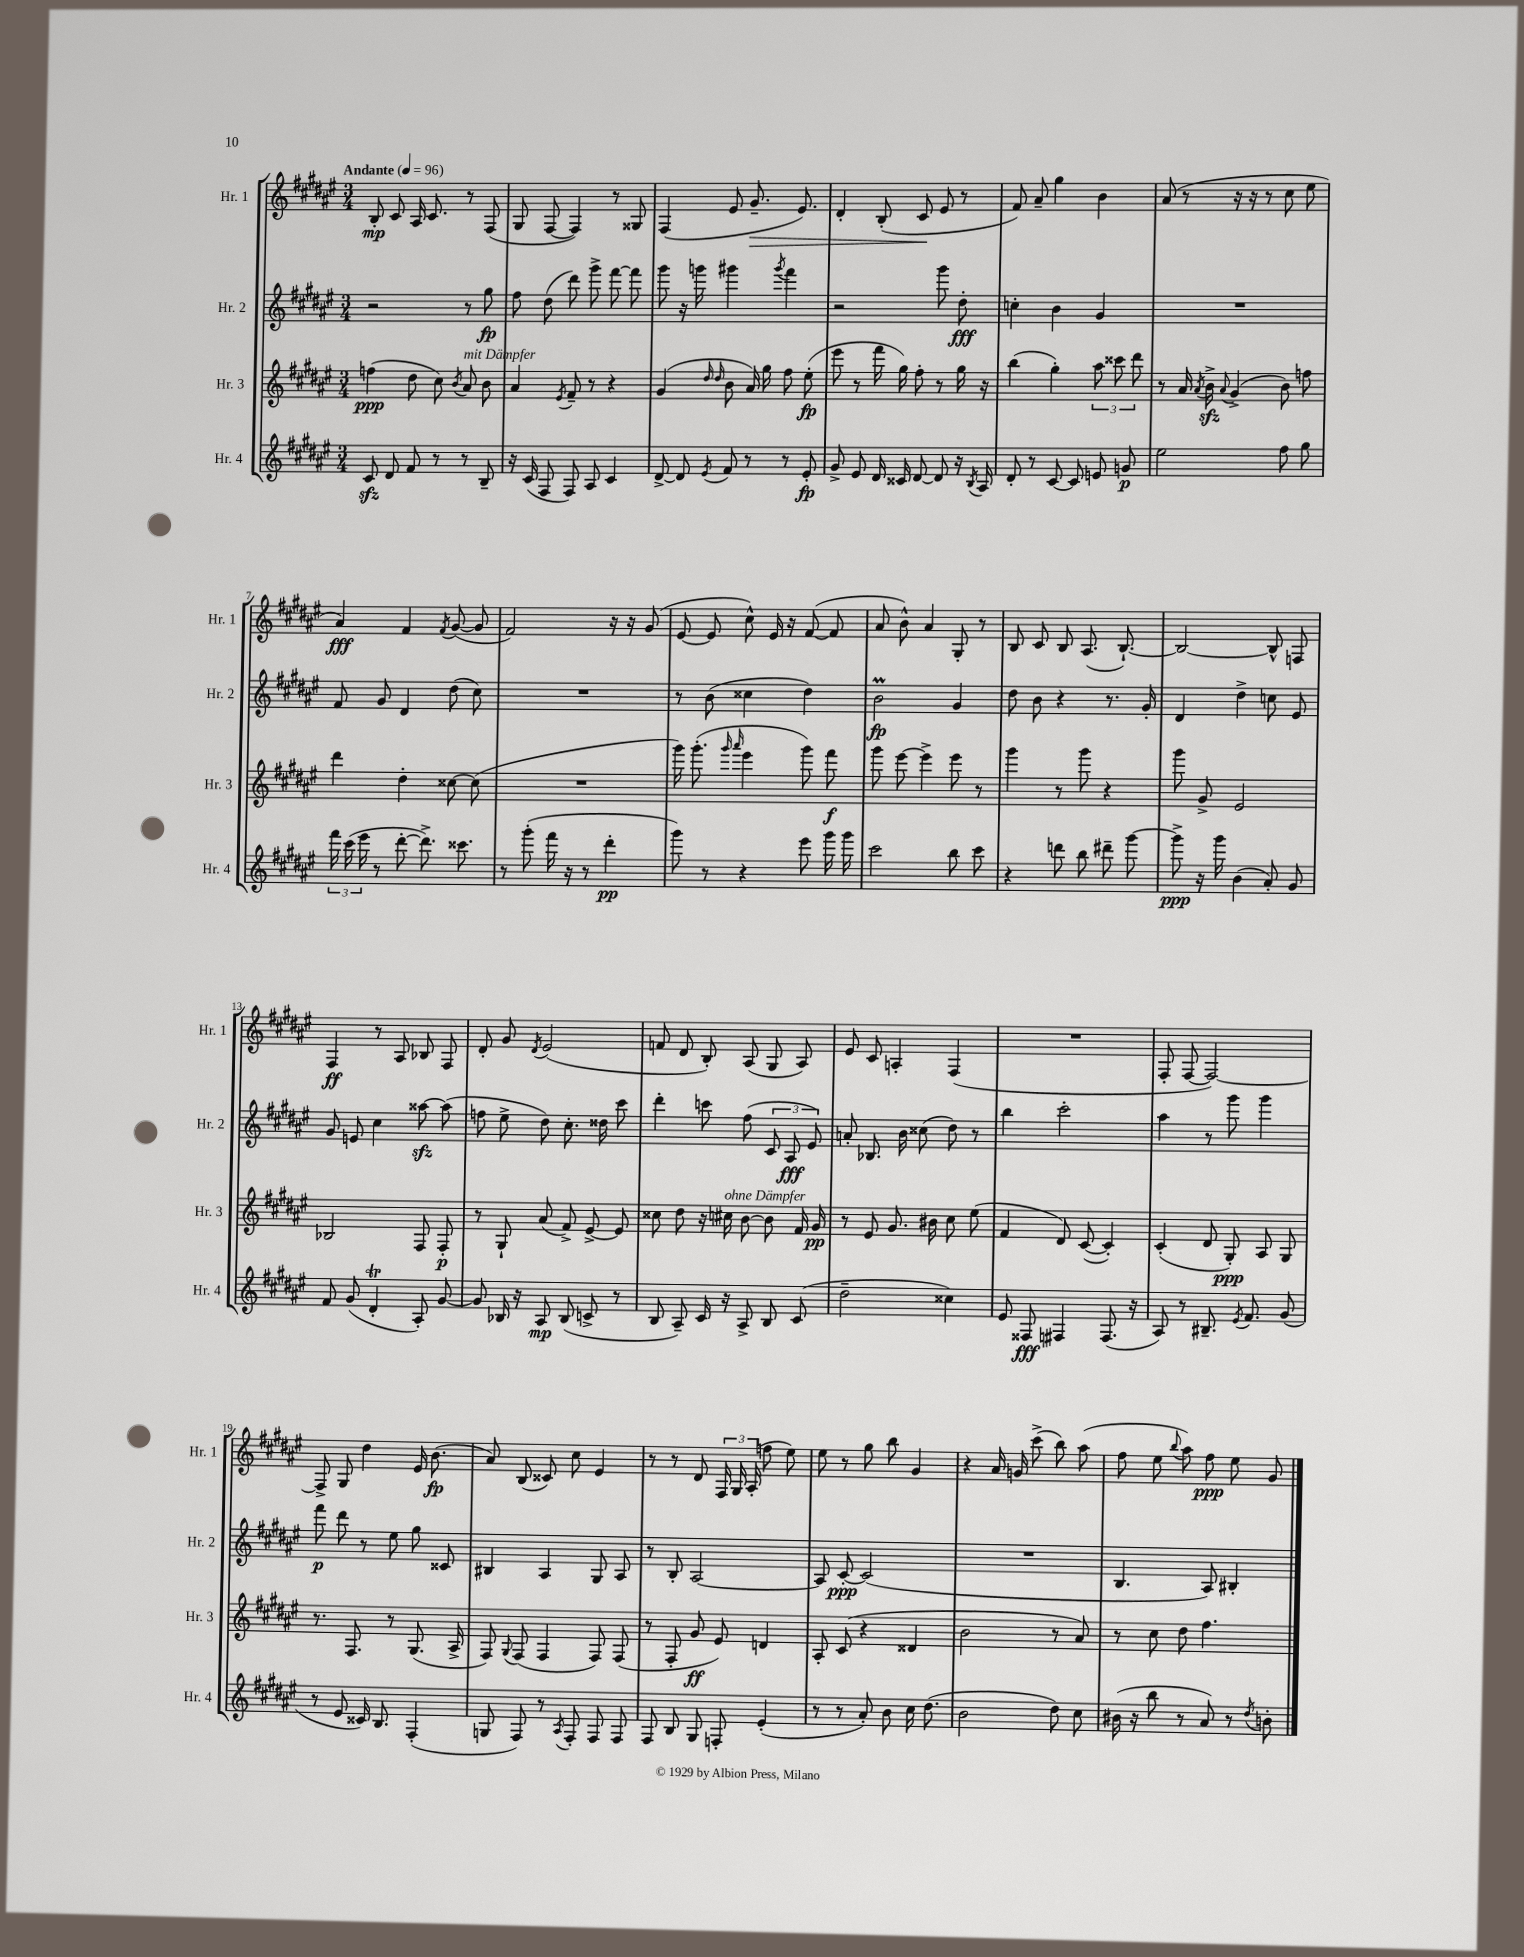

**kern	**dynam	**kern	**dynam	**kern	**dynam	**kern	**dynam
*part4	*part4	*part3	*part3	*part2	*part2	*part1	*part1
*staff4	*staff4	*staff3	*staff3	*staff2	*staff2	*staff1	*staff1
*I"Hr. 4	*	*I"Hr. 3	*	*I"Hr. 2	*	*I"Hr. 1	*
*I'Hr. 4	*	*I'Hr. 3	*	*I'Hr. 2	*	*I'Hr. 1	*
*clefG2	*	*clefG2	*	*clefG2	*	*clefG2	*
*k[f#c#g#d#a#e#]	*	*k[f#c#g#d#a#e#]	*	*k[f#c#g#d#a#e#]	*	*k[f#c#g#d#a#e#]	*
*M3/4	*	*M3/4	*	*M3/4	*	*M3/4	*
*MM96	*	*MM96	*	*MM96	*	*MM96	*
=1	=1	=1	=1	=1	=1	=1	=1
!	!	!	!	!	!	!LO:TX:a:B:t=Andante	!
8c#zz/	.	(4ffn\	ppp	2r	.	8B'/	mp
8d#/	.	.	.	.	.	8c#/	.
8f#/	.	8dd#\	.	.	.	16A#/	.
.	.	.	.	.	.	8.c#/	.
8r	.	8cc#\)	.	.	.	.	.
.	.	8qb/	.	.	.	.	.
!	!	!LO:TX:a:i:t=mit Dämpfer	!	!	!	!	!
8r	.	8a#/	.	8r	.	8r	.
8B~/	.	8b\	.	8gg#\	fp	(8F#/	.
=2	=2	=2	=2	=2	=2	=2	=2
16r	.	4a#/	.	8ff#\	.	8G#/	.
(16c#/	.	.	.	.	.	.	.
8F#/	.	.	.	(8dd#\	.	[8F#/	.
.	.	8qe#/	.	.	.	.	.
8F#/)	.	8f#~/	.	8ddd#\)	.	4F#/])	.
8A#/	.	8r	.	8ggg#^\	.	.	.
4c#/	.	4r	.	[8fff#\	.	8r	.
.	.	.	.	8fff#\]	.	8G##X/	.
=3	=3	=3	=3	=3	=3	=3	=3
[8d#^/	.	(4g#/	.	8ggg#\	.	(4F#/	.
8d#/]	.	.	.	16r	.	.	.
.	.	.	.	16gggn\	.	.	.
.	.	16qqdd#/	.	.	.	.	.
8qe#/	.	16qqdd#/	.	.	.	.	.
8f#/	.	8b\	.	4ggg#X\	.	8e#/	.
!	!	!	!	!	!	!	!LO:HP:b
8r	.	16a#/)	.	.	.	8.g#~/	>
.	.	16gg#\	.	.	.	.	.
.	.	.	.	8qggg#/	.	.	.
8r	.	8ff#\	.	4fff#\	.	.	.
.	.	.	.	.	.	8.e#/)	.
8e#'/	fp	(8ee#'\	fp	.	.	.	.
=4	=4	=4	=4	=4	=4	=4	=4
8g#^/	.	8eee#\	.	2r	.	4d#'/	.
8e#/	.	8r	.	.	.	.	.
16d#/	.	16fff#\	.	.	.	(8B'/	.
16c##X/	.	16gg#\)	.	.	.	.	.
[8d#/	.	8ff#'\	.	.	.	8c#/	.
8d#/]	.	8r	.	8ggg#\	.	8e#/	]
16r	.	16gg#\	.	8dd#'\	fff	8r	.
8qB/	.	.	.	.	.	.	.
16A#/	.	16r	.	.	.	.	.
=5	=5	=5	=5	=5	=5	=5	=5
8d#'/	.	(4bb\	.	4ccn'\	.	8f#/)	.
8r	.	.	.	.	.	8a#~/	.
[8c#/	.	4gg#'\)	.	4b\	.	4gg#\	.
8c#/]	.	.	.	.	.	.	.
8en/	.	12aa#\	.	4g#/	.	4b\	.
.	.	12ccc##X\	.	.	.	.	.
8gn/	p	.	.	.	.	.	.
.	.	12ddd#\	.	.	.	.	.
=6	=6	=6	=6	=6	=6	=6	=6
2ee#\	.	8r	.	2.r	.	(8a#/	.
.	.	16a#/	.	.	.	8r	.
.	.	8qa#/	.	.	.	.	.
.	.	16bzz^\	.	.	.	.	.
.	.	8qqa#/	.	.	.	.	.
.	.	(4g#^/	.	.	.	16r	.
.	.	.	.	.	.	16r	.
.	.	.	.	.	.	8r	.
8ff#\	.	8b\)	.	.	.	8cc#\	.
8gg#\	.	8ffn\	.	.	.	8ee#\	.
!!LO:LB:g=z
=7	=7	=7	=7	=7	=7	=7	=7
24fff#\	.	4ddd#\	.	8f#/	.	4a#/)	fff
(24ccc#\	.	.	.	.	.	.	.
24eee#\	.	.	.	.	.	.	.
8r	.	.	.	8g#/	.	.	.
[8ddd#'\	.	4dd#'\	.	4d#/	.	4f#/	.
8.ddd#^\])	.	.	.	.	.	.	.
.	.	.	.	.	.	8qf#/	.
.	.	[8cc##X\	.	(8dd#\	.	([8g#/	.
8.ccc##X\	.	.	.	.	.	.	.
.	.	(8cc##\]	.	8cc#\)	.	8g#/]	.
=8	=8	=8	=8	=8	=8	=8	=8
8r	.	2.r	.	2.r	.	2f#/)	.
(8ggg#'\	.	.	.	.	.	.	.
16fff#\	.	.	.	.	.	.	.
16r	.	.	.	.	.	.	.
8r	.	.	.	.	.	.	.
4ddd#'\	pp	.	.	.	.	16r	.
.	.	.	.	.	.	16r	.
.	.	.	.	.	.	(8g#/	.
=9	=9	=9	=9	=9	=9	=9	=9
8ggg#\)	.	16ggg#\)	.	8r	.	[8e#/	.
.	.	(8.ggg#'\	.	.	.	.	.
8r	.	.	.	(8b\	.	8e#/]	.
.	.	16qqggg#/	.	.	.	.	.
.	.	16qqaaa#/	.	.	.	.	.
4r	.	4eee#\	.	4cc##X\	.	8cc#^^\)	.
.	.	.	.	.	.	16e#/	.
.	.	.	.	.	.	16r	.
8eee#\	.	8ggg#\)	.	4dd#\)	.	([8f#/	.
16ggg#\	.	8fff#\	f	.	.	8f#/]	.
16ggg#\	.	.	.	.	.	.	.
=10	=10	=10	=10	=10	=10	=10	=10
2ccc#\	.	8ggg#\	.	2bM\	fp	8a#/	.
.	.	[8eee#\	.	.	.	8b^^\)	.
.	.	4eee#^\]	.	.	.	4a#/	.
8bb\	.	8eee#\	.	4g#/	.	8G#'/	.
8ccc#\	.	8r	.	.	.	8r	.
=11	=11	=11	=11	=11	=11	=11	=11
4r	.	4ggg#\	.	8dd#\	.	8B/	.
.	.	.	.	8b\	.	8c#/	.
8dddn\	.	8r	.	4r	.	8B/	.
8bb\	.	8ggg#\	.	.	.	(8.A#/	.
8ddd#X~\	.	4r	.	8.r	.	.	.
.	.	.	.	.	.	[8.B`/)	.
[8ggg#\	.	.	.	.	.	.	.
.	.	.	.	16g#'/	.	.	.
=12	=12	=12	=12	=12	=12	=12	=12
8ggg#^\]	ppp	8ggg#\	.	4d#/	.	2B/_	.
16r	.	8g#^/	.	.	.	.	.
16ggg#\	.	.	.	.	.	.	.
(4b\	.	2e#/	.	4dd#^\	.	.	.
8a#'/)	.	.	.	8ccn\	.	8B^^/]	.
8g#/	.	.	.	8e#/	.	8Fn/	.
!!LO:LB:g=z
=13	=13	=13	=13	=13	=13	=13	=13
8f#/	.	2B-X/	.	8g#/	.	4F#/	ff
(8g#/	.	.	.	8en/	.	.	.
4d#T'/	.	.	.	4cc#\	.	8r	.
.	.	.	.	.	.	8A#/	.
8A#'/)	.	8F#/	.	[8aa##Xzz\	.	8B-X/	.
[8g#/	.	8F#'/	p	(8aa##\]	.	8F#/	.
=14	=14	=14	=14	=14	=14	=14	=14
8g#/]	.	8r	.	8ffn\	.	8d#'/	.
16B-X/	.	8G#`/	.	8ee#^\	.	8g#/	.
16r	.	.	.	.	.	.	.
.	.	.	.	.	.	8qd#/	.
8A#/	mp	(8a#/	.	8dd#\)	.	(2e#/	.
(8B-/	.	8f#^/)	.	8.cc#'\	.	.	.
8cn^/	.	[8e#^/	.	.	.	.	.
.	.	.	.	16dd##X\	.	.	.
8r	.	8e#/]	.	8ccc#\	.	.	.
=15	=15	=15	=15	=15	=15	=15	=15
8B/	.	8cc##X\	.	4ddd#'\	.	8fn/	.
8A#~/)	.	8dd#\	.	.	.	8d#/	.
16c#/	.	16r	.	8cccn\	.	8B'/)	.
!	!	!LO:TX:a:i:t=ohne Dämpfer	!	!	!	!	!
16r	.	16cc#X\	.	.	.	.	.
8A#^/	.	[8b\	.	(8ff#\	.	(8A#/	.
8B/	.	8b\]	.	12c#/	.	8G#/	.
.	.	.	.	12A#/	fff	.	.
(8c#/	.	16f#/	.	.	.	8A#/)	.
.	.	.	.	12e#/)	.	.	.
.	.	16g#/	pp	.	.	.	.
=16	=16	=16	=16	=16	=16	=16	=16
2dd#~\	.	8r	.	8an'/	.	8e#/	.
.	.	8e#/	.	8.B-X/	.	8c#/	.
.	.	8.g#/	.	.	.	4An'/	.
.	.	.	.	16b\	.	.	.
.	.	.	.	(8cc##X\	.	.	.
.	.	16b#X\	.	.	.	.	.
4cc##X\)	.	8cc#\	.	8dd#\)	.	(4F#/	.
.	.	(8ee#\	.	8r	.	.	.
=17	=17	=17	=17	=17	=17	=17	=17
8e#/	.	4f#/	.	4bb\	.	2.r	.
8F##X/	fff	.	.	.	.	.	.
4F#X/	.	8d#/)	.	2ccc#'\	.	.	.
.	.	([8c#/	.	.	.	.	.
(8.F#/	.	4c#'/])	.	.	.	.	.
16r	.	.	.	.	.	.	.
=18	=18	=18	=18	=18	=18	=18	=18
8A#/)	.	(4c#'/	.	4aa#\	.	8F#'/	.
8r	.	.	.	.	.	[8F#/	.
8.B#X~/	.	8d#/	.	8r	.	2F#/_)	.
.	.	8G#'/)	ppp	8ggg#\	.	.	.
8qe#/	.	.	.	.	.	.	.
8.f#/	.	.	.	.	.	.	.
.	.	8A#/	.	4ggg#\	.	.	.
(8g#/	.	8G#/	.	.	.	.	.
!!LO:LB:g=z
=19	=19	=19	=19	=19	=19	=19	=19
8r	.	8.r	.	8fff#\	p	8F#^/]	.
8e#/	.	.	.	8ddd#\	.	8G#/	.
.	.	8.F#/	.	.	.	.	.
16c##X/)	.	.	.	8r	.	4dd#\	.
8.B/	.	.	.	.	.	.	.
.	.	8r	.	8ee#\	.	.	.
(4F#'/	.	(8.G#/	.	8gg#\	.	16e#/	.
.	.	.	.	.	.	(8.b\	fp
.	.	.	.	8c##X/	.	.	.
.	.	16A#^/	.	.	.	.	.
=20	=20	=20	=20	=20	=20	=20	=20
8Gn/	.	8F#/)	.	4B#X/	.	8a#/)	.
.	.	8qqG#/	.	.	.	.	.
8F#/)	.	(8F#/	.	.	.	(8B/	.
8r	.	4F#/	.	4A#/	.	8c##X/)	.
8qA#/	.	.	.	.	.	.	.
8F#'/	.	.	.	.	.	8cc#\	.
8F#/	.	8F#/)	.	8G#/	.	4e#/	.
8F#/	.	(8F#/	.	8A#/	.	.	.
=21	=21	=21	=21	=21	=21	=21	=21
8F#/	.	8r	.	8r	.	8r	.
8B/	.	8F#'/	.	8B'/	.	8r	.
8G#/	.	8g#/	ff	[2A#/	.	8d#/	.
8Fn'/	.	8e#/)	.	.	.	24F#/	.
.	.	.	.	.	.	24G#/	.
.	.	.	.	.	.	(24A#'/	.
(4e#'/	.	4dn/	.	.	.	8ffn\	.
.	.	.	.	.	.	8ee#\)	.
=22	=22	=22	=22	=22	=22	=22	=22
8r	.	8A#'/	.	8A#/]	.	8ee#\	.
8r	.	(8c#/	.	[8c#'/	ppp	8r	.
8a#'/)	.	4r	.	(2c#/]	.	8gg#\	.
8b\	.	.	.	.	.	8bb\	.
16cc#\	.	4d##X/	.	.	.	4g#/	.
(8.dd#\	.	.	.	.	.	.	.
=23	=23	=23	=23	=23	=23	=23	=23
2b\	.	2b\	.	2.r	.	4r	.
.	.	.	.	.	.	16a#/	.
.	.	.	.	.	.	16gn/	.
.	.	.	.	.	.	(8ccc#^\	.
8dd#\)	.	8r	.	.	.	8bb\)	.
8cc#\	.	8a#/)	.	.	.	(8aa#\	.
=24	=24	=24	=24	=24	=24	=24	=24
(16b#X\	.	8r	.	4.B/	.	8ff#\	.
16r	.	.	.	.	.	.	.
8bb\	.	8cc#\	.	.	.	8ee#\	.
.	.	.	.	.	.	8qqbb/	.
8r	.	8dd#\	.	.	.	8aa#\)	.
8a#/)	.	4.ff#\	.	8A#/)	.	8ff#\	ppp
8r	.	.	.	4B#X'/	.	8ee#\	.
8qdd#/	.	.	.	.	.	.	.
8bn'\	.	.	.	.	.	8g#/	.
==	==	==	==	==	==	==	==
*-	*-	*-	*-	*-	*-	*-	*-
